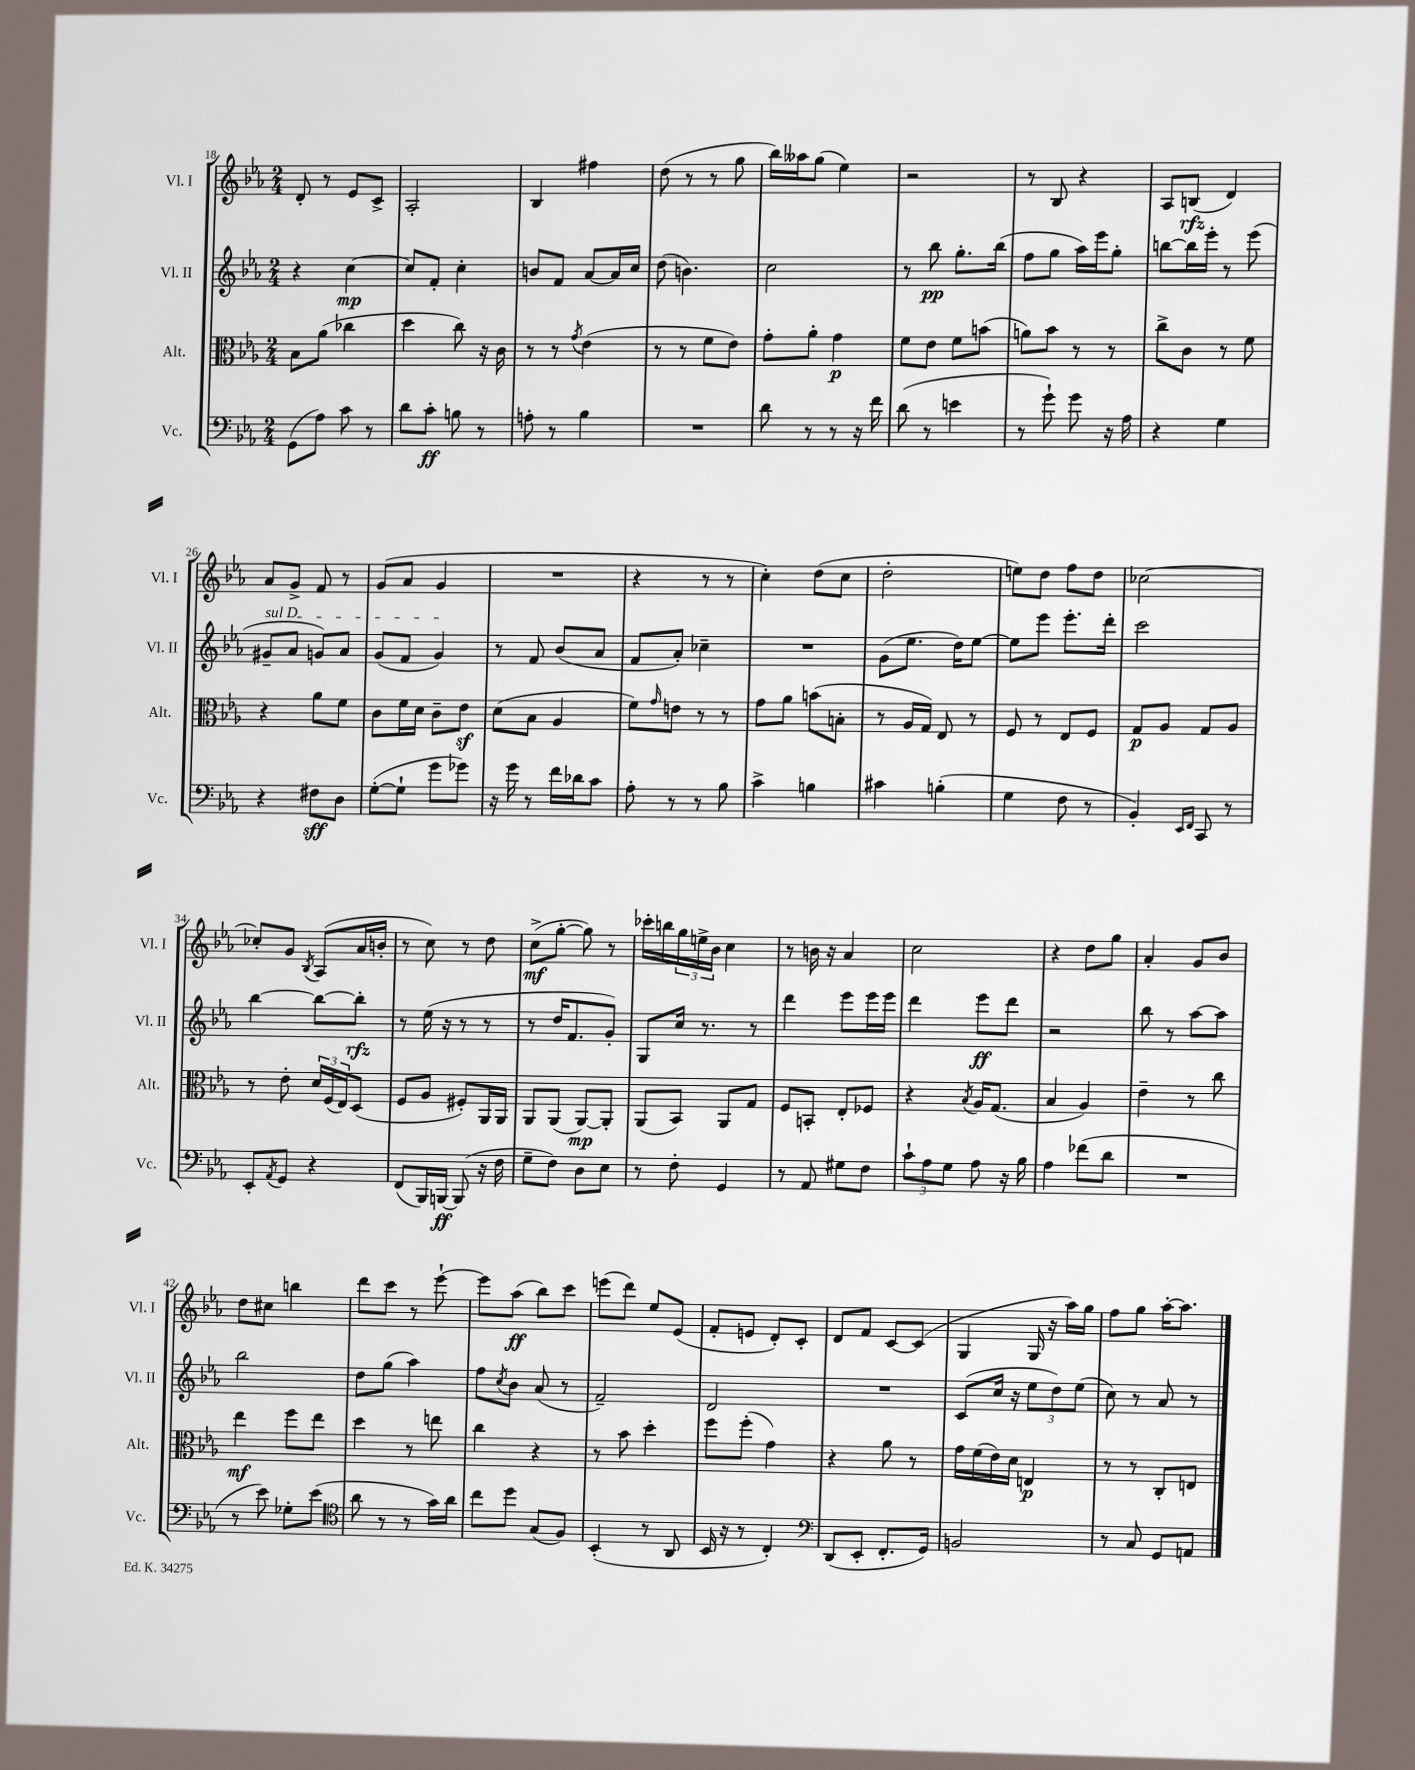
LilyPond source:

<<
\new StaffGroup <<
\new Staff = "s0" \with { instrumentName = "Vl. I" shortInstrumentName = "Vl. I" } {
    \clef treble \key ees \major \numericTimeSignature \time 2/4
    d'8-. r8 ees'8 c'8-> |
    aes2-. |
    bes4 fis''4 |
    d''8( r8 r8 g''8 |
    bes''16) aeses''16 g''8( ees''4) |
    r2 |
    r8 bes8 r4 |
    aes8 b8\rfz( d'4) |
    aes'8 g'8-> f'8 r8 |
    g'8( aes'8 g'4 |
    R2 |
    r4 r8 r8 |
    c''4-.) d''8( c''8 |
    d''2-. |
    e''8) d''8 f''8 d''8 |
    ces''2~ |
    ces''8-. g'8 \acciaccatura { bes8 } aes8( aes'16 b'16-. |
    r8 c''8) r8 d''8 |
    c''8->\mf( g''8~-. g''8) r8 |
    ces'''16-. b''16 \tuplet 3/2 { g''16 e''16-> bes'16 } c''4 |
    r8 b'16 r16 aes'4 |
    c''2 |
    r4 d''8 g''8 |
    aes'4-. g'8 bes'8 |
    d''8 cis''8 b''4 |
    d'''8 c'''8 r8 ees'''8~-! |
    ees'''8 aes''8\ff( bes''8) c'''8 |
    e'''8( d'''8) ees''8 ees'8( |
    f'8-. e'8 d'8-.) c'8-. |
    d'8 f'8 c'8~ c'8( |
    g4 g16 r16 aes''16) g''16 |
    f''8 g''8 aes''16~-. aes''8. \bar "|." |
}
\new Staff = "s1" \with { instrumentName = "Vl. II" shortInstrumentName = "Vl. II" } {
    \clef treble \key ees \major \numericTimeSignature \time 2/4
    r4 c''4~\mp |
    c''8 f'8-. c''4-. |
    b'8 f'8 aes'8~ aes'16 c''16 |
    d''8( b'4.) |
    c''2 |
    r8 bes''8\pp g''8.-. bes''16( |
    f''8 g''8 aes''16) ees'''16 g''8-. |
    b''8~ b''16 ees'''16-. r8 ees'''8( |
    \once \override TextSpanner.bound-details.left.text = \markup { \italic "sul D" } gis'8--\startTextSpan aes'8 g'8) aes'8 |
    g'8( f'8 g'4\stopTextSpan) |
    r8 f'8 bes'8( aes'8 |
    f'8 aes'8-.) ces''4-- |
    R2 |
    g'8( ees''8. d''16) ees''8~ |
    ees''8 ees'''8 ees'''8.-. d'''16-. |
    c'''2 |
    bes''4~ bes''8~ bes''8-.\rfz |
    r8 ees''16( r16 r8 r8 |
    r8 d''16 f'8. g'8-.) |
    g8 c''16 r8. r8 |
    d'''4 ees'''8 ees'''16 ees'''16 |
    d'''4 ees'''8\ff d'''8 |
    r2 |
    bes''8 r8 aes''8~ aes''8 |
    bes''2 |
    d''8 g''8( aes''4) |
    f''8 \acciaccatura { c''8 } bes'8 aes'8( r8 |
    f'2--) |
    d'2 |
    R2 |
    c'8( c''16 r16 \tuplet 3/2 { ees''8 d''8) ees''8( } |
    c''8) r8 aes'8 r8 \bar "|." |
}
\new Staff = "s2" \with { instrumentName = "Alt." shortInstrumentName = "Alt." } {
    \clef alto \key ees \major \numericTimeSignature \time 2/4
    bes8 aes'8( ces''4 |
    d''4 c''8) r16 c'16 |
    r8 r8 \acciaccatura { g'8 } ees'4( |
    r8 r8 f'8 ees'8) |
    g'8-. aes'8-. g'4\p |
    f'8 ees'8 f'8 b'8( |
    a'8) bes'8 r8 r8 |
    c''8-> c'8 r8 f'8 |
    r4 aes'8 f'8 |
    c'8 f'16 d'16 c'8-- ees'8\sf |
    d'8( bes8 aes4 |
    f'8) \grace { g'16 } e'8 r8 r8 |
    g'8 aes'8 b'8( b8-. |
    r8 aes16 g16) ees8 r8 |
    f8 r8 ees8 f8 |
    g8\p aes8 g8 aes8 |
    r8 ees'8-. \tuplet 3/2 { d'16 f16( ees16) } d8( |
    f8 aes8 fis8-.) aes,16 aes,16 |
    aes,8 aes,8( aes,8~\mp) aes,8-. |
    aes,8( bes,8) aes,8 g8 |
    f8 b,8-. ees8-. fes8 |
    r4 \acciaccatura { bes8 } aes16 g8.( |
    bes4 aes4) |
    ees'4-- r8 c''8 |
    ees''4\mf f''8 ees''8 |
    d''4 r8 e''8 |
    c''4 r4 |
    r8 bes'8 d''4-. |
    f''8 f''8-.( g'4) |
    r4 aes'8 r8 |
    g'16 f'16( ees'16) d'16 e4\p |
    r8 r8 c8-. e8 \bar "|." |
}
\new Staff = "s3" \with { instrumentName = "Vc." shortInstrumentName = "Vc." } {
    \clef bass \key ees \major \numericTimeSignature \time 2/4
    g,8( aes8) c'8 r8 |
    d'8 c'8-.\ff b8 r8 |
    a8-. r8 bes4 |
    R2 |
    d'8 r8 r8 r16 f'16 |
    d'8( r8 e'4 |
    r8 g'8-!) g'8 r16 aes16 |
    r4 g4 |
    r4 fis8\sff d8 |
    g8~-.( g8-! g'8 ges'8) |
    r16 g'16 r8 f'16 des'16 c'8 |
    aes8-. r8 r8 bes8 |
    c'4-> b4 |
    cis'4 b4-.( |
    g4 f8 r8 |
    bes,4-.) \grace { ees,16 f,16 } c,8 r8 |
    ees,8-. \acciaccatura { aes,8 } g,8 r4 |
    f,8( bes,,16) b,,16~\ff b,,8( r16 f16 |
    g8-- f8) d8 ees8 |
    r8 f8-. g,4 |
    r8 aes,8 gis8 f8 |
    \tuplet 3/2 { c'8-! aes8 g8 } aes8 r16 bes16 |
    aes4 fes'8( d'8 |
    R2 |
    r8 ees'8) ges8-. ees'8( |
    \clef tenor aes'8 r8 r8 g'16) aes'16 |
    c''8 d''8 g8( f8) |
    bes,4-.( r8 aes,8 |
    bes,16 r16 r8 c4-.) |
    \clef bass d,8( ees,8-. f,8.-. g,16) |
    b,2 |
    r8 c8 g,8 a,8 \bar "|." |
}
>>
>>
\layout { \context { \Score currentBarNumber = #18 } }
